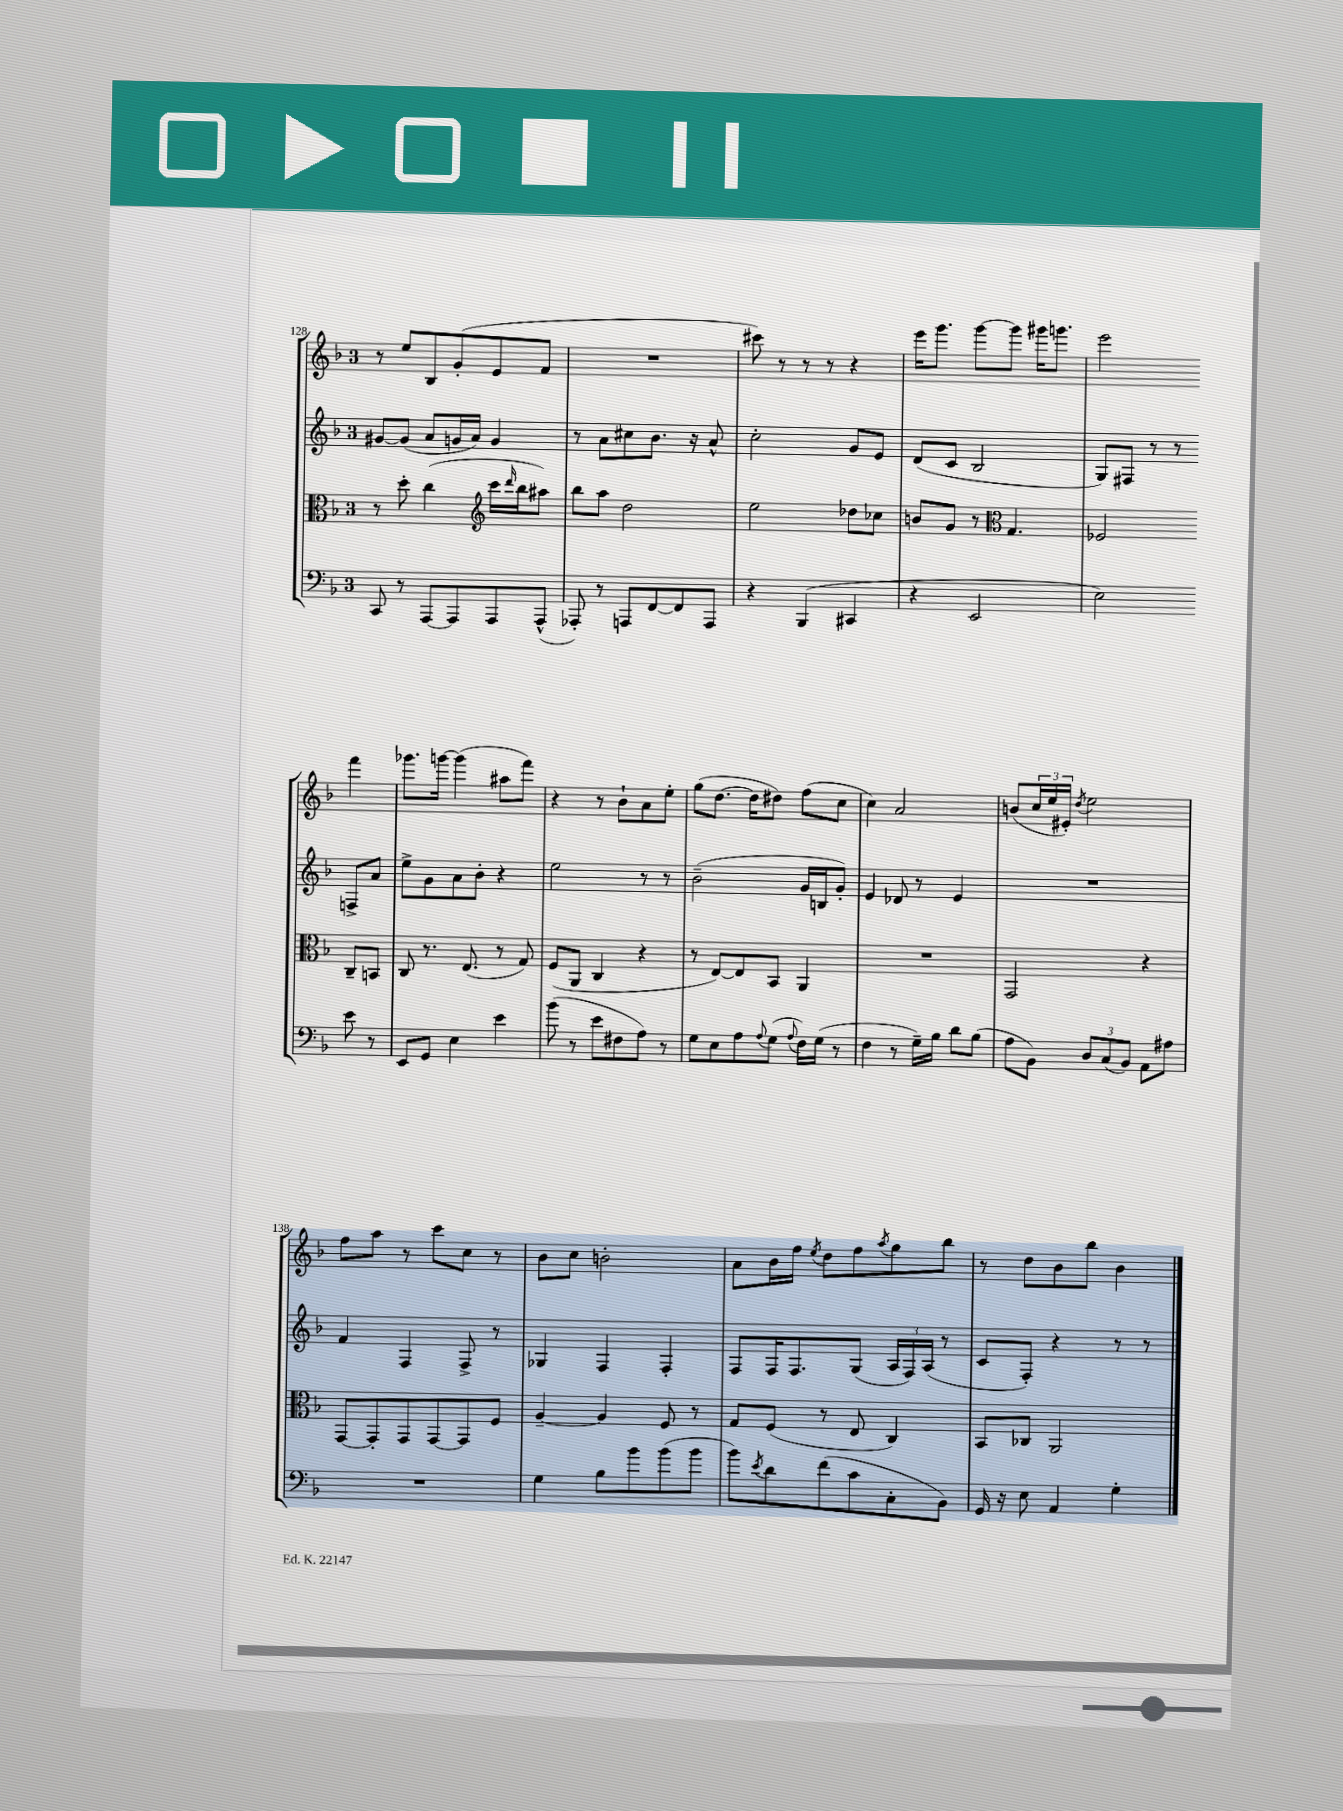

**kern	**kern	**kern	**kern
*staff4	*staff3	*staff2	*staff1
*clefF4	*clefC3	*clefG2	*clefG2
*k[b-]	*k[b-]	*k[b-]	*k[b-]
*M3/4	*M3/4	*M3/4	*M3/4
8CC/	8r	[8g#/L	8r
8r	8dd'\	(8g#/]J	8ee/L
[8AAA/L	(4cc\	8a/L	8B-/
8AAA/]	.	16g/L	(8g'/
.	.	16a/JJ)	.
*	*clefG2	*	*
8AAA/	16ccc\LL	4g/	8e/
.	16qqddd/	.	.
.	16bb-\J	.	.
(8AAA^^/J	8aa#\J)	.	8f/J
=	=	=	=
8AAA-'/)	8bb-\L	8r	2.r
8r	8aa\J	8a\L	.
8AAA/L	2dd\	8cc#\	.
[8FF/	.	8.b-\J	.
8FF/]	.	.	.
.	.	16r	.
8AAA/J	.	8a^^/	.
=	=	=	=
4r	2ee\	2cc'\	8ccc#\)
.	.	.	8r
(4BBB-/	.	.	8r
.	.	.	8r
4CC#/	8dd-\L	8g/L	4r
.	8cc-\J	8e/J	.
=	=	=	=
4r	8b/L	(8d/L	16eee\LK
.	.	.	8.ggg\J
.	8g/J	8c/J	.
2EE/	8r	2B-/	[8ggg\L
*	*clefC3	*	*
.	4.G/	.	8ggg\]J
.	.	.	16ggg#\LK
.	.	.	8.ggg\J
=	=	=	=
2E\)	2F-/	8G/L)	2eee\
.	.	8F#/J	.
.	.	8r	.
.	.	8r	.
8e\	8C~/L	8F^/L	4fff\
8r	8BB/J	8a/J	.
=	=	=	=
8EE/L	8C/	8ee^\L	8.ggg-\L
8GG/J	8.r	8g\	.
.	.	.	[16ggg\Jk
4E\	.	8a\	(4ggg\]
.	(8.E/	.	.
.	.	8b-'\J	.
4e\	8r	4r	8aa#\L
.	8G/)	.	8fff\J)
=	=	=	=
(8b-\	(8F/L	2ee\	4r
8r	8AA/J	.	.
8e\L	4C/	.	8r
8F#\	.	.	8b-`\L
8A\J)	4r	8r	8a\
8r	.	8r	8ee'\J
=	=	=	=
8G\L	8r	(2b-~\	(8gg\L
8E\	[8E/L)	.	[8.dd\J
8A\	8E/]	.	.
.	.	.	16dd\]LK
8qqA/	.	.	.
(8G\J	8BB-/J	.	8dd#\J)
8qqA/	.	.	.
16F\LL)	4AA/	16g/LL	(8ff\L
(16G\JJ	.	16B/J	.
8r	.	8g'/J)	8cc\J
=	=	=	=
4F\	2.r	4e/	4cc\)
8r	.	8d-/	2a/
16G~\LL)	.	8r	.
16B-\JJ	.	.	.
8d\L	.	4e/	.
(8B-\J	.	.	.
=	=	=	=
8A\L	2GG/	2.r	(8b/L
8BB-\J)	.	.	24cc/L
.	.	.	24ee/
.	.	.	24e#'/JJ)
.	.	.	8qdd/
12D/L	.	.	2ee\
(12C/	.	.	.
12BB-/J)	.	.	.
8AA\L	4r	.	.
8A#\J	.	.	.
=	=	=	=
2.r	[8GG/L	4f/	8ff\L
.	8GG'/]	.	8aa\J
.	8GG/	4F/	8r
.	[8GG/	.	8ccc\L
.	8GG/]	8F^/	8cc\J
.	8F/J	8r	8r
=	=	=	=
4G\	[4A~/	4G-/	8b-\L
.	.	.	8cc\J
8B-\L	4A/]	4F/	2b'\
8b-\	.	.	.
(8b-\	8F/	4F'/	.
8b-\J	8r	.	.
=	=	=	=
8b-\L)	8G/L	8F/L	8a\L
8qe/	.	.	.
8d\	(8F/J	16F/K	16b-\L
.	.	8.F/	16ff\JJ
.	.	.	8qee/
(8f\	8r	.	8dd\L
8c\	8E/	(8G/J	8ff\
.	.	.	8qaa/
8C'\	4C/)	24A/LL	8gg\
.	.	24F/)	.
.	.	(24A/JJ	.
8BB-\J)	.	8r	8bb-\J
=	=	=	=
16GG/	8BB-/L	8c/L	8r
16r	.	.	.
8E\	8C-/J	8F'/J)	8dd\L
4AA/	2AA/	4r	8b-\
.	.	.	8bb-\J
4G'\	.	8r	4b-\
.	.	8r	.
==	==	==	==
*-	*-	*-	*-
